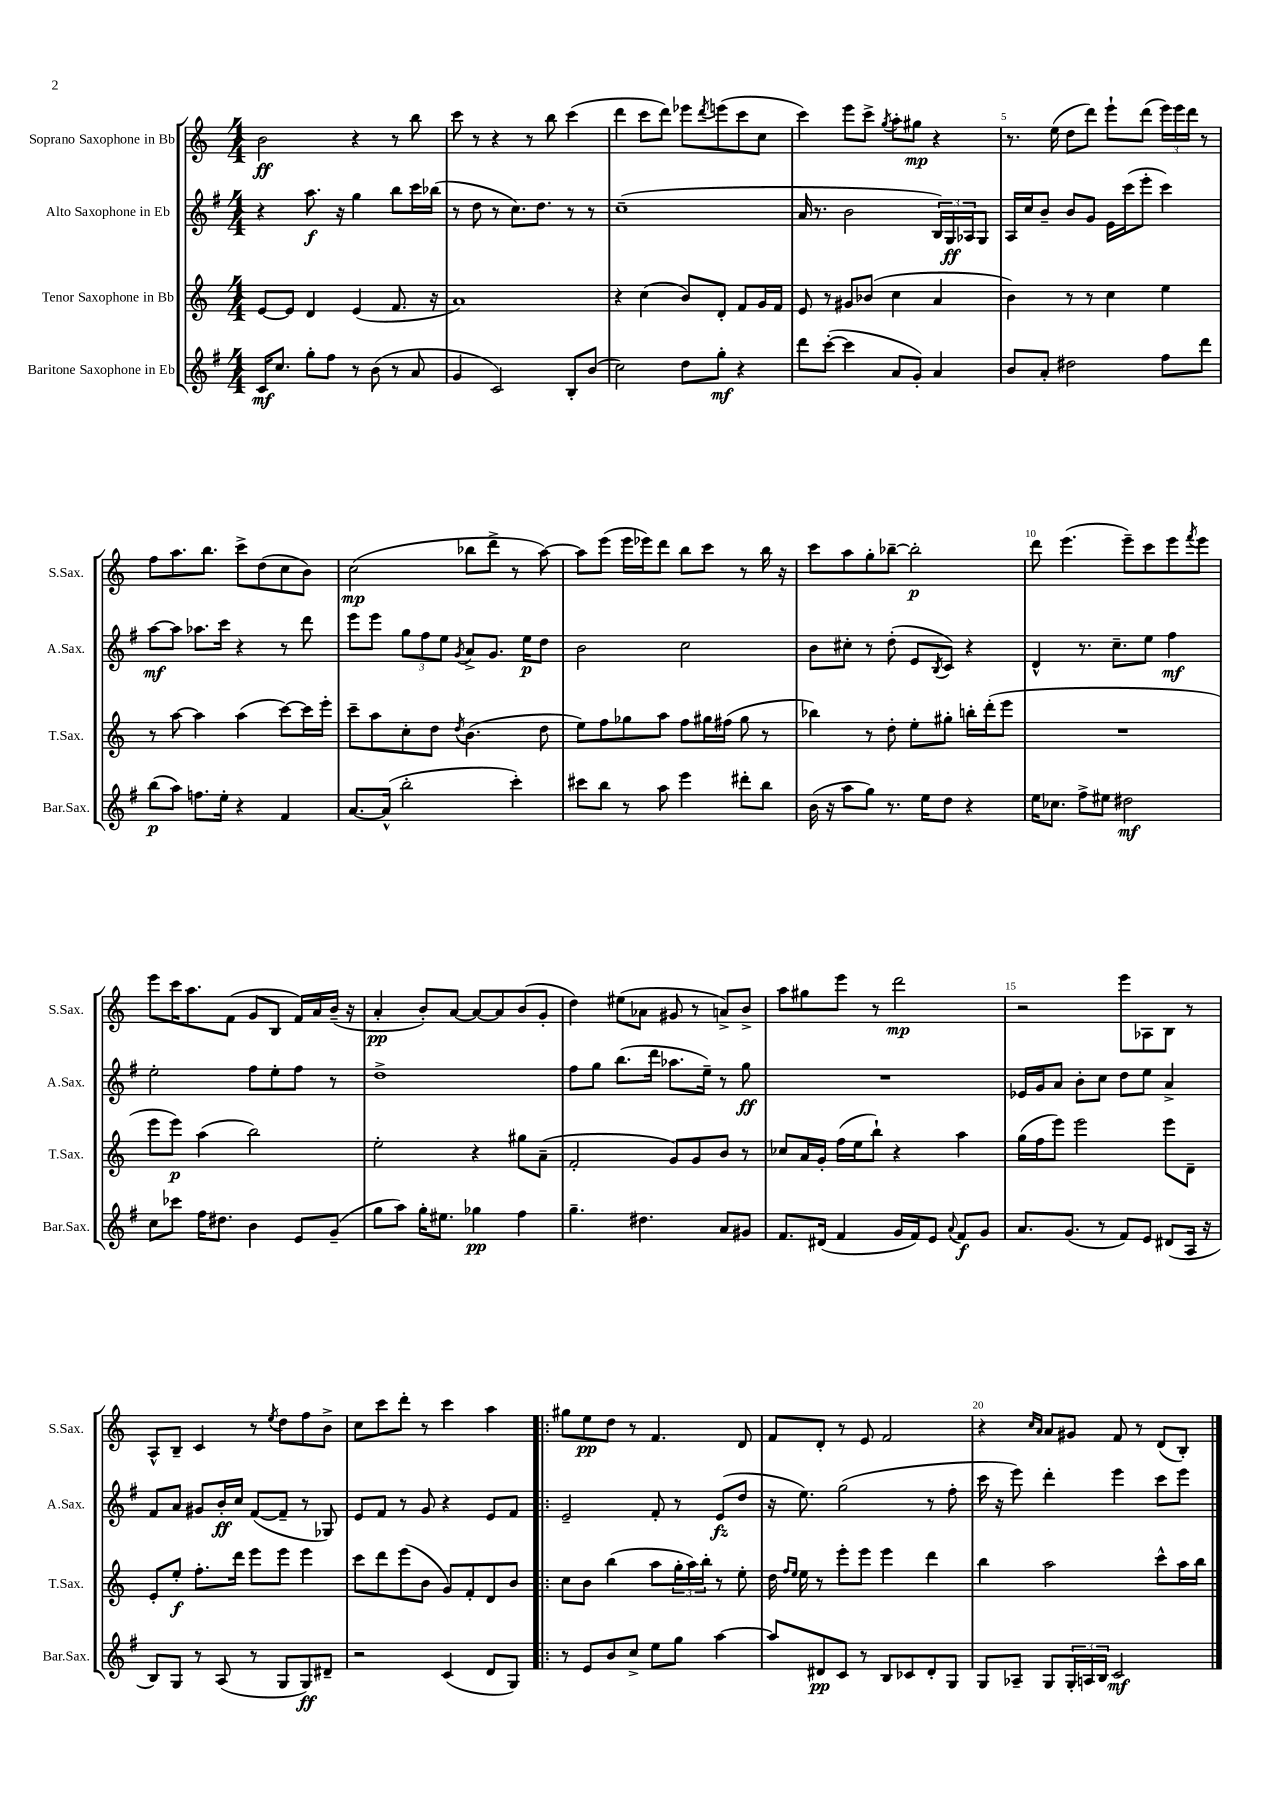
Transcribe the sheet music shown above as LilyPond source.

<<
\new StaffGroup <<
\new Staff = "s0" \with { instrumentName = "Soprano Saxophone in Bb" shortInstrumentName = "S.Sax." } {
    \clef treble \key c \major \numericTimeSignature \time 4/4
    b'2\ff r4 r8 b''8 |
    c'''8 r8 r4 r8 b''8 c'''4( |
    d'''4 c'''8 d'''8) ees'''8 \acciaccatura { d'''8 } e'''8( c'''8 c''8 |
    c'''4) e'''8 c'''8-> \acciaccatura { g''8 } a''8-. gis''8\mp r4 |
    r8. e''16( d''8 d'''8) e'''8-! d'''8( \tuplet 3/2 { e'''16) e'''16 d'''16 } r8 |
    f''8 a''8. b''8. c'''8-> d''8( c''8 b'8) |
    c''2\mp( bes''8 d'''8-> r8 a''8~) |
    a''8 e'''8( e'''16 ees'''16) d'''8 b''8 c'''8 r8 b''16 r16 |
    c'''8 a''8 g''8-. bes''8~-- bes''2-.\p |
    d'''8 e'''4.( e'''8--) c'''8 e'''8 \acciaccatura { f'''8 } e'''8 |
    e'''8 c'''16 a''8. f'8( g'8 b8 f'16) a'16 b'16--( r16 |
    a'4-.\pp b'8-.) a'8~ a'8~ a'8 b'8( g'8-. |
    d''4) eis''8( aes'8 gis'8 r8 a'8->) b'8-> |
    a''8 gis''8 e'''8 r8 d'''2\mp |
    r2 e'''8 aes8 b8 r8 |
    a8-^ b8-- c'4 r8 \acciaccatura { e''8 } d''8 f''8 b'8-> |
    c''8 c'''8 d'''8-. r8 c'''4 a''4 |
    \bar ".|:" gis''8 e''8\pp d''8 r8 f'4. d'8 |
    f'8 d'8-. r8 e'8 f'2 |
    r4 \grace { c''16 a'16 } a'8 gis'8 f'8 r8 d'8( b8-.) \bar "|." |
}
\new Staff = "s1" \with { instrumentName = "Alto Saxophone in Eb" shortInstrumentName = "A.Sax." } {
    \clef treble \key g \major \numericTimeSignature \time 4/4
    r4 a''8.\f r16 g''4 b''8 c'''16 bes''16( |
    r8 d''8 r8 c''8.) d''8. r8 r8 |
    c''1--( |
    a'16 r8. b'2 \tuplet 3/2 { b16) g16\ff aes16 } g8 |
    a16 c''16 b'8-- b'8 g'8 e'16 c'''16( e'''8-. c'''4) |
    a''8~\mf a''8 aes''8. c'''16 r4 r8 d'''8 |
    e'''8 e'''8 \tuplet 3/2 { g''8 fis''8 e''8 } \acciaccatura { g'8 } a'8-> g'8. e''16\p d''8 |
    b'2 c''2 |
    b'8 cis''8-. r8 d''8-.( e'8 \acciaccatura { b8 } c'8) r4 |
    d'4-^ r8. c''8.-- e''8 fis''4\mf |
    e''2-. fis''8 e''8-. fis''8 r8 |
    d''1-> |
    fis''8 g''8 b''8.( d'''16 aes''8. e''16--) r8 g''8\ff |
    R1 |
    ees'16 g'16 a'8 b'8-. c''8 d''8 e''8 a'4-> |
    fis'8 a'8 gis'8 b'16-.\ff c''16 fis'8~( fis'8-- r8 ges8) |
    e'8 fis'8 r8 g'8 r4 e'8 fis'8 |
    \bar ".|:" e'2-- fis'8-. r8 e'8\fz( d''8 |
    r16 e''8.) g''2( r8 fis''8-. |
    c'''16 r16 e'''8) d'''4-. e'''4 c'''8 e'''8 \bar "|." |
}
\new Staff = "s2" \with { instrumentName = "Tenor Saxophone in Bb" shortInstrumentName = "T.Sax." } {
    \clef treble \key c \major \numericTimeSignature \time 4/4
    e'8~ e'8 d'4 e'4( f'8. r16 |
    a'1) |
    r4 c''4( b'8) d'8-. f'8 g'16 f'16 |
    e'8 r8 gis'8 bes'8( c''4 a'4 |
    b'4) r8 r8 c''4 e''4 |
    r8 a''8~ a''4 a''4( c'''8~) c'''16 e'''16-. |
    c'''8-- a''8 c''8-. d''8 \acciaccatura { d''8 } b'4.( d''8 |
    e''8) f''8 ges''8 a''8 f''8 gis''16 fis''16( gis''8 r8 |
    bes''4) r8 d''8-. e''8-. gis''8-. b''16-. d'''16-.( e'''8 |
    R1 |
    e'''8 e'''8\p) a''4( b''2) |
    e''2-. r4 gis''8 a'8--( |
    f'2-. g'8) g'8 b'8 r8 |
    ces''8 a'16 g'16-. f''16( e''16 b''8-!) r4 a''4 |
    g''16( f''16 e'''8) e'''2 e'''8 d'8-- |
    e'8-. e''8-.\f f''8.-. d'''16 e'''8 e'''8 e'''4 |
    c'''8 d'''8 e'''8( b'8 g'8) f'8-. d'8 b'8 |
    \bar ".|:" c''8 b'8 b''4( a''8 \tuplet 3/2 { g''16-. a''16) b''16-. } r8 e''8-. |
    d''16 \grace { f''16 e''16 } e''16 r8 e'''8-. e'''8 e'''4 d'''4 |
    b''4 a''2 c'''8-^ a''16 b''16 \bar "|." |
}
\new Staff = "s3" \with { instrumentName = "Baritone Saxophone in Eb" shortInstrumentName = "Bar.Sax." } {
    \clef treble \key g \major \numericTimeSignature \time 4/4
    c'16\mf c''8. g''8-. fis''8 r8 b'8( r8 a'8 |
    g'4 c'2) b8-. b'8( |
    c''2) d''8 g''8-.\mf r4 |
    d'''8 c'''8~-.( c'''4 a'8 g'8-.) a'4 |
    b'8 a'8-. dis''2 fis''8 d'''8 |
    b''8\p( a''8) f''8. e''16-. r4 fis'4 |
    a'8.~ a'16-^( b''2-. c'''4-.) |
    cis'''8 b''8 r8 a''8 e'''4 dis'''8-. b''8 |
    b'16( r16 a''8 g''8) r8. e''16 d''8 r4 |
    e''16 ces''8. fis''8-> eis''8 dis''2\mf |
    c''8 ces'''8 fis''16 dis''8. b'4 e'8 g'8--( |
    g''8 a''8) g''16-. eis''8. ges''4\pp fis''4 |
    g''4.-- dis''4. a'8 gis'8 |
    fis'8. dis'16( fis'4 g'16 fis'16) e'8 \appoggiatura { a'8 } fis'8\f g'8 |
    a'8. g'8.( r8 fis'8) e'8 dis'8( a16 r16 |
    b8) g8 r8 a8( r8 g8 g8\ff) dis'8-- |
    r2 c'4( d'8 g8) |
    \bar ".|:" r8 e'8 b'8 c''8-> e''8 g''8 a''4~ |
    a''8 dis'8\pp c'8 r8 b8 ces'8 dis'8-. g8 |
    g8 aes8-- g8 \tuplet 3/2 { g16-. a16 b16 } c'2\mf \bar "|." |
}
>>
>>
\layout { \context { \Score \override BarNumber.break-visibility = ##(#f #t #t) barNumberVisibility = #(every-nth-bar-number-visible 5) } }
